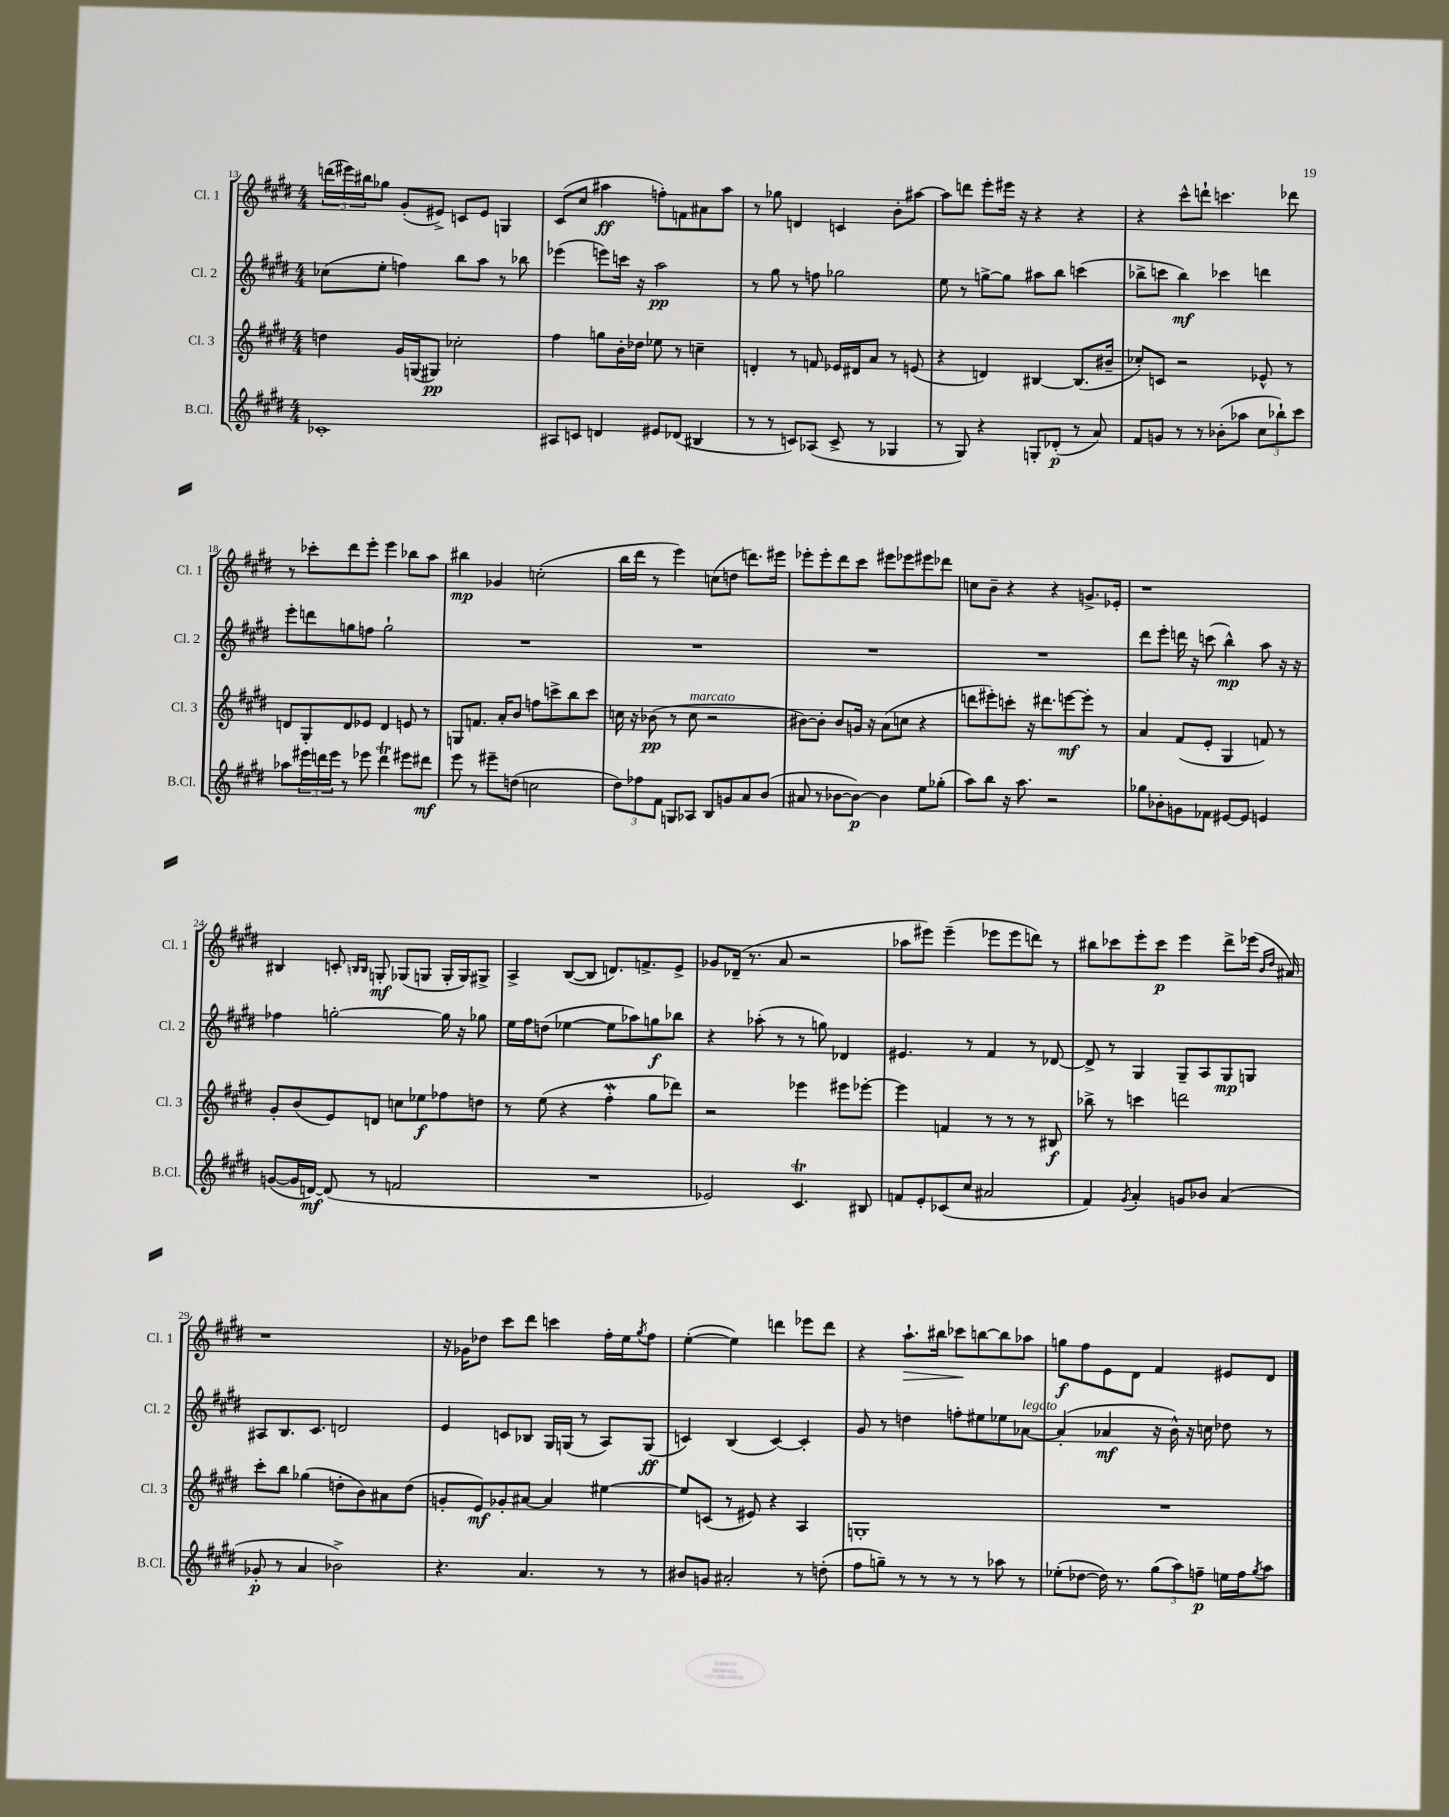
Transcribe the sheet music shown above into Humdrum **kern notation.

**kern	**kern	**kern	**kern
*staff4	*staff3	*staff2	*staff1
*clefG2	*clefG2	*clefG2	*clefG2
*k[f#c#g#d#]	*k[f#c#g#d#]	*k[f#c#g#d#]	*k[f#c#g#d#]
*M4/4	*M4/4	*M4/4	*M4/4
1c-'	4dd\	(8cc-\L	(24ddd\LL
.	.	.	24eee#\)
.	.	.	24bb#\J
.	.	8ee'\J	8gg-\J
.	16g#/LL	4ff\)	(8g#'/L
.	(16G/J	.	.
.	8G#/J)	.	8e#^/J)
.	2cc-'\	8bb\L	8c/L
.	.	8aa\J	8e#/J
.	.	8r	4G/
.	.	8bb-\	.
=	=	=	=
8A#/L	4ff#\	(4eee-\	(8c#/L
8c/J	.	.	8cc#/J
4d/	8gg\L	8eee\L)	4aa#\
.	16b'\L	16ccc\Jk	.
.	16dd-\JJ	16r	.
8e#/L	8ee-\	2aa\	8ff'\L)
(8d-/J	8r	.	8f\
4B#/	4cc~\	.	8a#\
.	.	.	8aa#\J
=	=	=	=
8r	4d'/	8r	8r
8r	.	8gg#\	8gg-\
8c/L)	8r	8r	4d/
(8A-/J	8f/	8ff\	.
8c^/	16e-/LL	2gg-\	4c/
.	16d#/J	.	.
8r	8a/J	.	.
4G-/	8r	.	8b'\L
.	(8e/	.	[8aa#\J
=	=	=	=
8r	4r	8ee\	8aa#\]L
8G#/)	.	8r	8ddd\J
4r	4d/)	[8gg^\L	8eee'\L
.	.	8gg\]J	16eee#\Jk
.	.	.	16r
8G'/L	[4B#/	8aa#\L	4r
(8d-'/J	.	8bb\J	.
8r	(8.B#/]L	(4ccc\	4r
8a/)	.	.	.
.	16b#~/Jk	.	.
=	=	=	=
8f#/L	8cc-'/L)	8bb-^\L	4r
8g/J	8c/J	8ccc\J	.
8r	2r	4bb-\)	8ccc#^^\L
8r	.	.	8ddd`\J
(8b-'\L	.	4ccc-\	4.ccc\
8aa-\J	.	.	.
12cc#\L	8e-^^/	4ddd\	.
12bb-`\)	.	.	.
.	8r	.	8ddd-\
12ccc#\J	.	.	.
=	=	=	=
8aa-\L	8d/L	8eee'\L	8r
24eee#\L	8G#'/	8ddd\	8ccc-'\L
24ddd\	.	.	.
24eee#\JJ	.	.	.
8r	8d/	8gg\	8ddd#\
8eee-\	8e-/J	8ff\J	8eee'\J
4ddd\	4d/	2gg`\	4eee\
8eee#\L	8e/	.	8bb-\L
8ddd#\J	8r	.	8aa\J
=	=	=	=
8eee\	8G/L	1r	4bb#\
8r	8.f/J	.	.
8eee#~\L	.	.	4g-/
.	16a'/LK	.	.
(8dd\J	8b/J	.	.
2cc\	8ff\L	.	(2cc'\
.	8ccc^\	.	.
.	8bb\	.	.
.	8ccc\J	.	.
=	=	=	=
12dd#\L)	16cc\	1r	16bb\LL
.	16r	.	16ddd#\JJ
12ff-\	.	.	.
.	(8b-\	.	8r
12f#\J	.	.	.
8G/L	8r	.	4eee\)
8A-/J	8cc\	.	.
8B/L	2r	.	(8cc\L
8g/	.	.	8dd\J
8a/	.	.	8.ddd\L)
(8b/J	.	.	.
.	.	.	16eee#\Jk
=	=	=	=
8a#/	[8b#\L)	1r	8eee-'\L
8r	8b#'\]J	.	8eee-'\
[8b-\L	8b#/L	.	8ddd#\
8b-\_J)	16g/Jk	.	8ccc#\J
.	16r	.	.
4b-\]	(8a\L	.	8eee#\L
.	8cc\J	.	8eee-\
8ee\L	4r	.	8eee#\
(8gg-'\J	.	.	8ddd-\J
=	=	=	=
8aa\L)	8ddd\L	1r	8cc\L
8bb\J	8eee#'\)	.	8b~\J
16r	8ccc'\J	.	4r
8.aa\	.	.	.
.	16r	.	.
.	8.ddd#\L	.	.
2r	.	.	4r
.	[8eee\	.	.
.	8eee'\]J	.	8.g^/L
.	8r	.	.
.	.	.	16e-'/Jk
=	=	=	=
8gg-\L	4a/	8ddd#\L	1r
8b-'\	.	8eee'\J	.
8g\	(8f#/L	16ddd\	.
.	.	16r	.
8f-\J	8e'/J	(8ccc\	.
[8e#/L	4G#/	4bb^^\)	.
8e#/]J	.	.	.
4e/	8f/)	8aa\	.
.	8r	16r	.
.	.	16r	.
=	=	=	=
([8g/L	8g#'/L	4ff-\	4B#/
16g/]L	(8b/	.	.
[16d/JJ)	.	.	.
(8d/]	8e/)	[2gg'\	8c'/
.	.	.	16qqB/LL
.	.	.	16qqB/JJ
8r	8d/J	.	8G'/
2f/	8cc\L	.	(8G-/L
.	8ee-\	.	8G/J
.	8ff-\	16gg\]	16G'/LL
.	.	16r	16G/J)
.	8dd\J	8gg-\	8G#^/J
=	=	=	=
1r	8r	16ee\LL	4A^/
.	.	16ff#\J	.
.	(8ee\	(8dd\J	.
.	4r	[4ee-\	([8B/L
.	.	.	8B/]J
.	4ff#'\	8ee-\]L	8.d/L)
.	.	8aa-\)	.
.	.	.	8.f^/
.	8gg#\L	8gg\	.
.	8ddd-\J)	8bb-\J	8e^/J
=	=	=	=
2e-/)	2r	4r	8g-/L
.	.	.	(16d-~/Jk
.	.	.	8.r
.	.	(8aa-'\	.
.	.	8r	8a/
4.c#/	4eee-\	8r	2r
.	.	8gg\)	.
.	8eee#\L	4d-/	.
8B#/	[8eee-'\J	.	.
=	=	=	=
8f/L	4eee-\]	4.e#/	8aa-\L
8e'/	.	.	8eee#\J)
(8c-/	4f/	.	(4eee#~\
8cc#/J	.	8r	.
2a#/	8r	4f#/	8eee-\L
.	8r	.	8eee-\
.	8r	8r	8ddd\J)
.	8B#/	[8d-/	8r
=	=	=	=
4f#/)	8bb-^\	8d-^/]	8bb#\L
.	8r	8r	8ccc-\
8qg#/	.	.	.
4a'/	4ccc\	4G#/	8eee'\
.	.	.	8ccc-\J
8g/L	2ddd\	8G#~/L	4eee\
8b-/J	.	8A/	.
(4a/	.	8G#/	8ddd#^\L
.	.	8G/J	(16eee-\Jk
.	.	.	16qqb/LL
.	.	.	16qqdd#/JJ
.	.	.	16a#/)
=	=	=	=
8g-'/	8ccc#'\L	8A#/L	1r
8r	8bb\J	8.B/	.
4a/	(4gg-\	.	.
.	.	8.c#/J	.
2b-^\)	8dd'\L	2d/	.
.	8b\)	.	.
.	8a#\	.	.
.	(8dd\J	.	.
=	=	=	=
4.r	8g'/L	4e/	16r
.	.	.	16g-\LK
.	8e/)	.	8dd-\J
.	8g-'/	8c/L	8ccc#\L
4.a/	[8a#/J	8B-/J	8ddd#\J
.	4a#/]	16G#/LL	4ccc\
.	.	(16G/JJ	.
.	.	8r	.
8r	[4ee#\	8A/L)	16ff#'\LL
.	.	.	16ee\J
.	.	.	8qgg#/
8r	.	(8G/J	8ff#\J
=	=	=	=
8b#/L	8ee#/]L	4c/)	([4ee'\
8g/J	(8c/J	.	.
2a#'/	8r	(4B/	4ee\])
.	8e#/)	.	.
.	4r	[4c/)	4ddd\
8r	4A/	4c'/]	8eee-\L
(8dd'\	.	.	8ddd\J
=	=	=	=
8ff#\L	1G'	8g#/	4r
8gg~\J)	.	8r	.
8r	.	4dd\	8.aa`\L
8r	.	.	.
.	.	.	16bb#\Jk
8r	.	8ff'\L	8ccc-\L
8r	.	8ee#\	[8bb\
8aa-\	.	8ee-\	8bb\]
8r	.	[8a-\J	8aa-\J
=	=	=	=
(8ee-'\L	1r	(4a-'/]	8gg\L
[8dd-\J	.	.	8ff#\
16dd-\])	.	4a-/	8e\
8.r	.	.	.
.	.	.	8d#\J
(12gg#\L	.	16r	4f#/
.	.	16b^^\)	.
12aa\)	.	.	.
.	.	16r	.
12ff~\J	.	.	.
.	.	16cc\	.
16ee\LL	.	8dd-\	8e#/L
16ff\J	.	.	.
8qgg#/	.	.	.
8aa\J	.	8r	8d#/J
==	==	==	==
*-	*-	*-	*-
